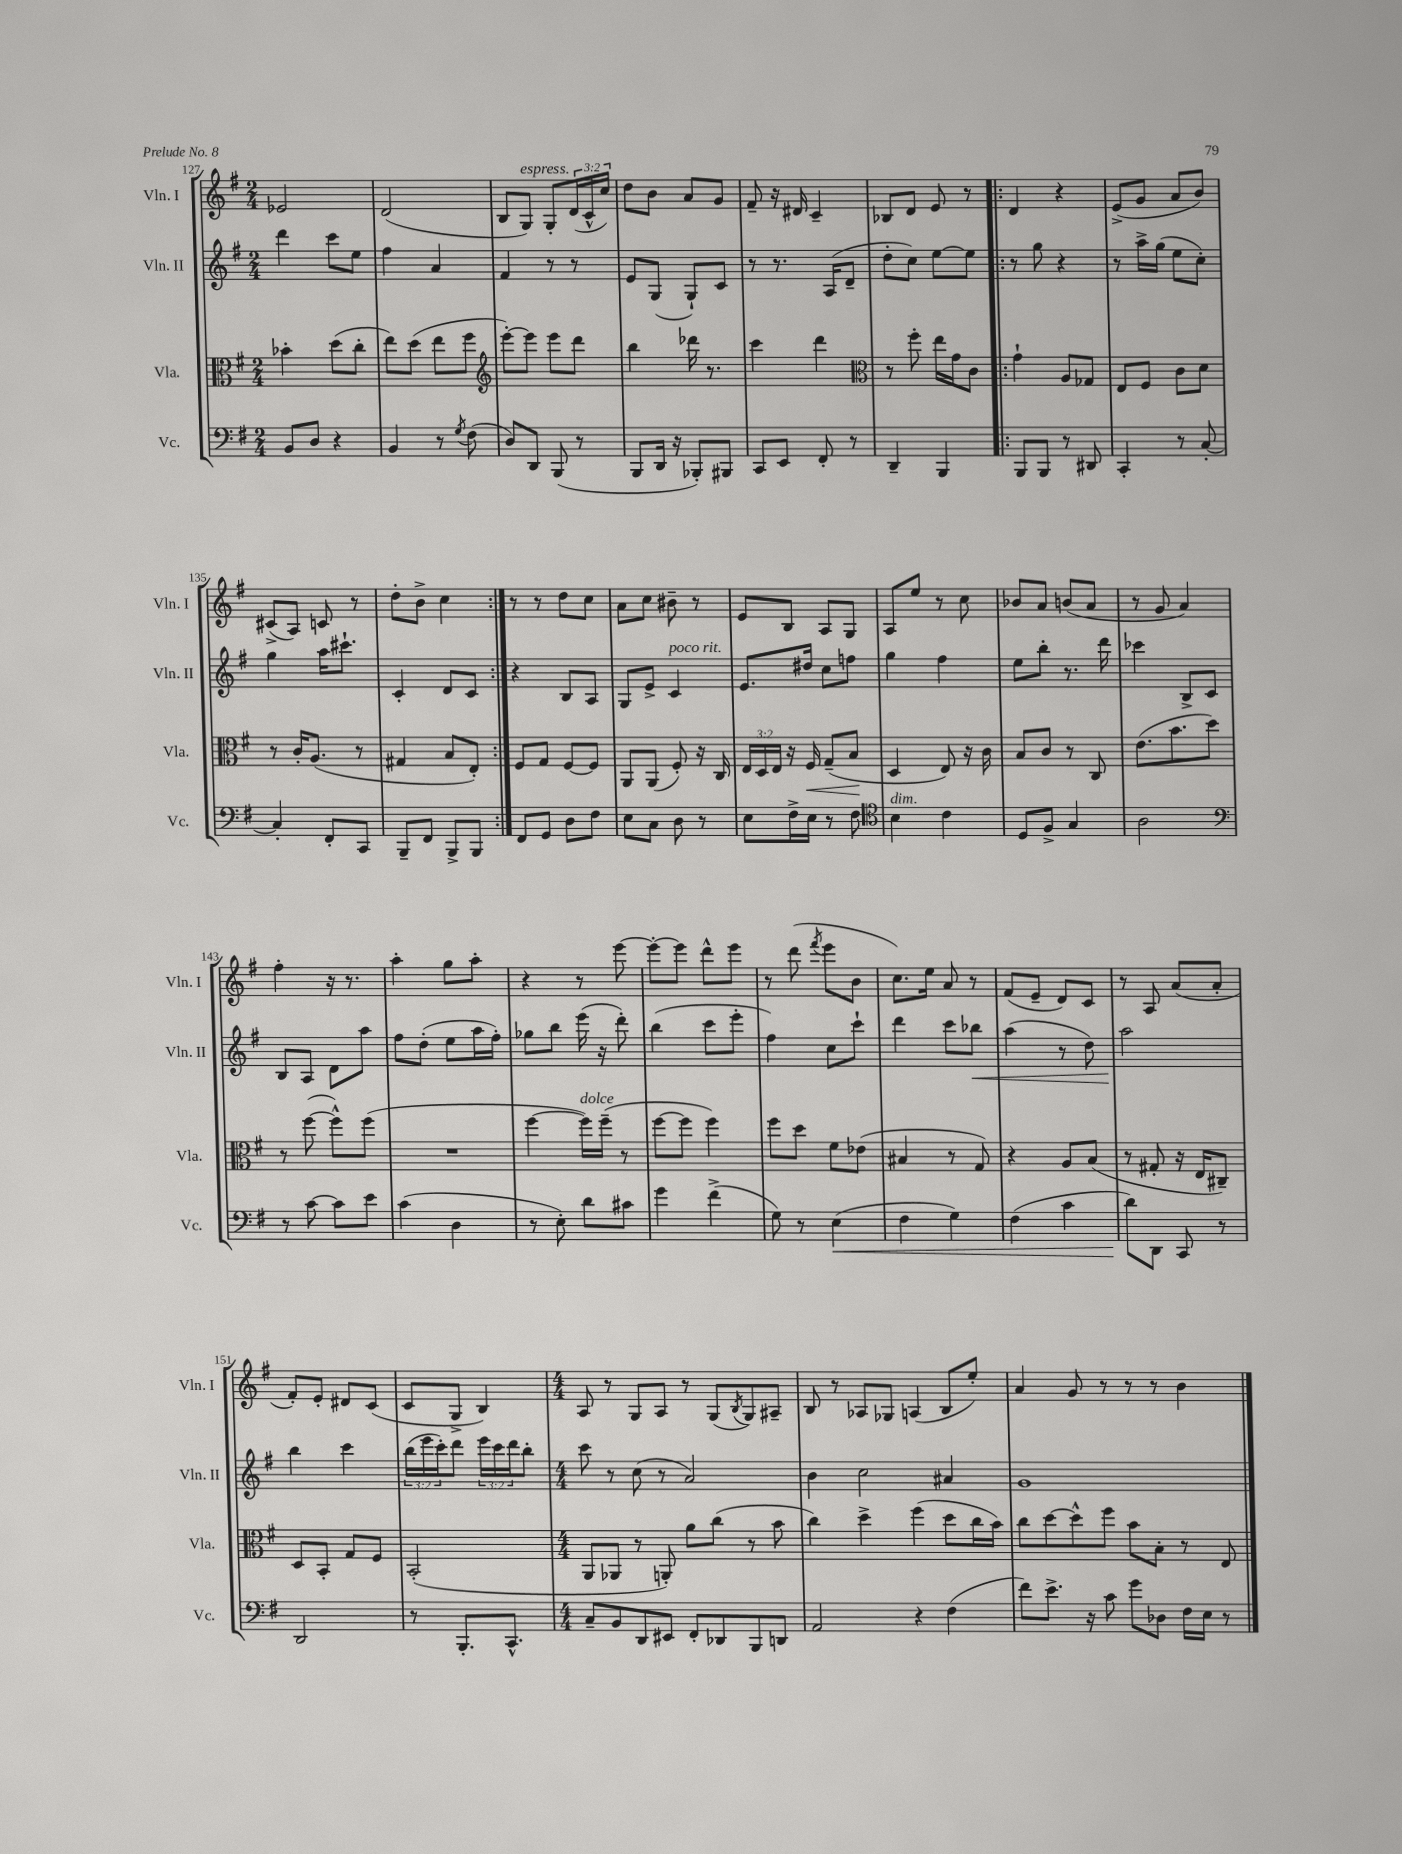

**kern	**kern	**kern	**kern
*staff4	*staff3	*staff2	*staff1
*clefF4	*clefC3	*clefG2	*clefG2
*k[f#]	*k[f#]	*k[f#]	*k[f#]
*M2/4	*M2/4	*M2/4	*M2/4
8BB	4b-'	4ddd	2e-
8D	.	.	.
4r	(8dd	8ccc	.
.	8cc'	8ee	.
=	=	=	=
4BB	8ee)	4ff#	(2d
.	(8dd	.	.
8r	8ee	4a	.
8qG	.	.	.
(8F#	8ff#	.	.
=	=	=	=
*	*clefG2	*	*
8D)	[8eee')	4f#	8B
8DD	8eee]	.	8G)
(8BBB	8eee	8r	8G'
8r	8ddd	8r	(24d
.	.	.	24c^^
.	.	.	24cc)
=	=	=	=
8BBB	4bb	8e	8dd
16DD	.	(8G	8b
16r	.	.	.
8BBB-')	16ddd-	8G`)	8a
.	8.r	.	.
8BBB#	.	8c	8g
=	=	=	=
8CC	4ccc	8r	8f#~
8EE	.	8.r	16r
.	.	.	16d#
8FF#'	4ddd	.	4c~
.	.	(16A	.
8r	.	8d~	.
=	=	=	=
*	*clefC3	*	*
4DD~	8r	8dd'	8B-
.	8ff#'	8cc)	8d
4BBB	16ee	[8ee	8e
.	16g	.	.
.	8c	8ee]	8r
=!|:	=!|:	=!|:	=!|:
8BBB	4g`	8r	4d
8BBB	.	8gg	.
8r	8A	4r	4r
8DD#	8G-	.	.
=	=	=	=
4CC'	8E	8r	(8e^
.	8F#	16aa^	8g
.	.	(16gg	.
8r	8c	8ee	8a
[8C'	8d	8cc')	8b)
=	=	=	=
4C']	8r	4gg	(8c#^
.	16c'	.	8A)
.	(8.A	.	.
8FF#'	.	16aa	8c
.	.	8.ccc#`	.
8CC	8r	.	8r
=	=	=	=
8BBB~	4G#	4c'	8dd'
8FF#	.	.	8b^
8BBB^	8B	8d	4cc
8BBB	8E')	8c	.
=:|!	=:|!	=:|!	=:|!
8FF#	8F#	4r	8r
8GG	8G	.	8r
8D	[8F#	8B	8dd
8F#	8F#]	8A	8cc
=	=	=	=
8E	8AA	8G	8a
8C	(8AA	8e^	8cc
8D	8F#')	4c	8b#~
8r	16r	.	8r
.	16C	.	.
=	=	=	=
8E	24E	8.e	8e
.	24D	.	.
.	24E	.	.
16F#^	16r	.	8B
16E	16F#	16dd#	.
8r	(8G~	8cc	8A
8F#	8B	8ff	8G
=	=	=	=
*clefC4	*	*	*
4B	4D	4gg	8A
.	.	.	8ee
4c	8E)	4ff#	8r
.	16r	.	8cc
.	16c	.	.
=	=	=	=
8D	8B	8ee	8b-
8F#^	8c	8bb'	8a
4G	8r	8.r	(8b
.	8C	.	8a
.	.	16ddd	.
=	=	=	=
2A	(8.e	4ccc-	8r
.	.	.	8g
.	8.b	.	.
.	.	8B^	4a)
.	8dd)	8c	.
=	=	=	=
*clefF4	*	*	*
8r	8r	8B	4ff#'
[8c	([8ff#	8A	.
8c]	8ff#^^])	8d	16r
.	.	.	8.r
8e	(8ff#	8aa	.
=	=	=	=
(4c	2r	8ff#	4aa'
.	.	(8dd'	.
4D	.	8ee	8gg
.	.	16aa	8aa'
.	.	16ff#')	.
=	=	=	=
8r	[4ff#	8gg-	4r
8E')	.	8bb	.
8d	16ff#])	(16eee	8r
.	(16ff#~	16r	.
8c#	8r	8ddd')	[8eee
=	=	=	=
4g	[8ff#	(4bb	8eee'_
.	8ff#]	.	8eee]
(4f#^	4ff#)	8ccc	8ddd^^
.	.	8eee'	8eee
=	=	=	=
8G)	8ff#	4ff#)	8r
8r	8dd	.	(8ddd
.	.	.	8qfff#
(4E	8f#	8cc	8eee
.	(8e-	8ccc`	8b
=	=	=	=
4F#	4B#	4ddd	8.cc)
.	.	.	16ee
4G)	8r	8ccc	8a
.	8G)	8bb-	8r
=	=	=	=
(4F#	4r	(4aa	(8f#
.	.	.	8e~
4c	8A	8r	8d)
.	(8B	8dd)	8c
=	=	=	=
8d)	8r	2aa	8r
8DD	8G#'	.	8A
8CC	16r	.	(8a
.	16E	.	.
8r	8C#~)	.	8a'
=	=	=	=
2DD	8D	4bb	8f#')
.	8BB'	.	8e'
.	8G	4ccc	8d#
.	8F#	.	(8c
=	=	=	=
8r	(2BB'	(24bb	8c
.	.	24eee	.
.	.	24ccc')	.
8.BBB'	.	8ddd	8G^
.	.	24eee	4B)
.	.	24ccc	.
8.CC^^	.	.	.
.	.	24ddd	.
.	.	8bb'	.
=	=	=	=
*M4/4	*M4/4	*M4/4	*M4/4
8C~	8AA	8ccc	8A
8BB	8AA-	8r	8r
8DD	8r	(8cc	8G
8EE#	8AA')	8r	8A
8FF#'	8a	2a)	8r
8DD-	(8cc	.	(8G
.	.	.	8qB
8BBB	8r	.	8G)
8DD	8b	.	8A#~
=	=	=	=
2AA	4cc)	4b	8B
.	.	.	8r
.	4dd^	2cc	8A-
.	.	.	8G-
4r	(4ff#	.	(4A
(4F#	8dd	4a#	8B
.	16cc	.	8ee')
.	16b)	.	.
=	=	=	=
8f#)	8cc	1g	4a
8.e^	[8dd	.	.
.	8dd^^]	.	8g
16r	.	.	.
8c	8ff#	.	8r
8g	8b	.	8r
8D-	8B'	.	8r
16F#	8r	.	4b
16E	.	.	.
8r	8E	.	.
==	==	==	==
*-	*-	*-	*-
